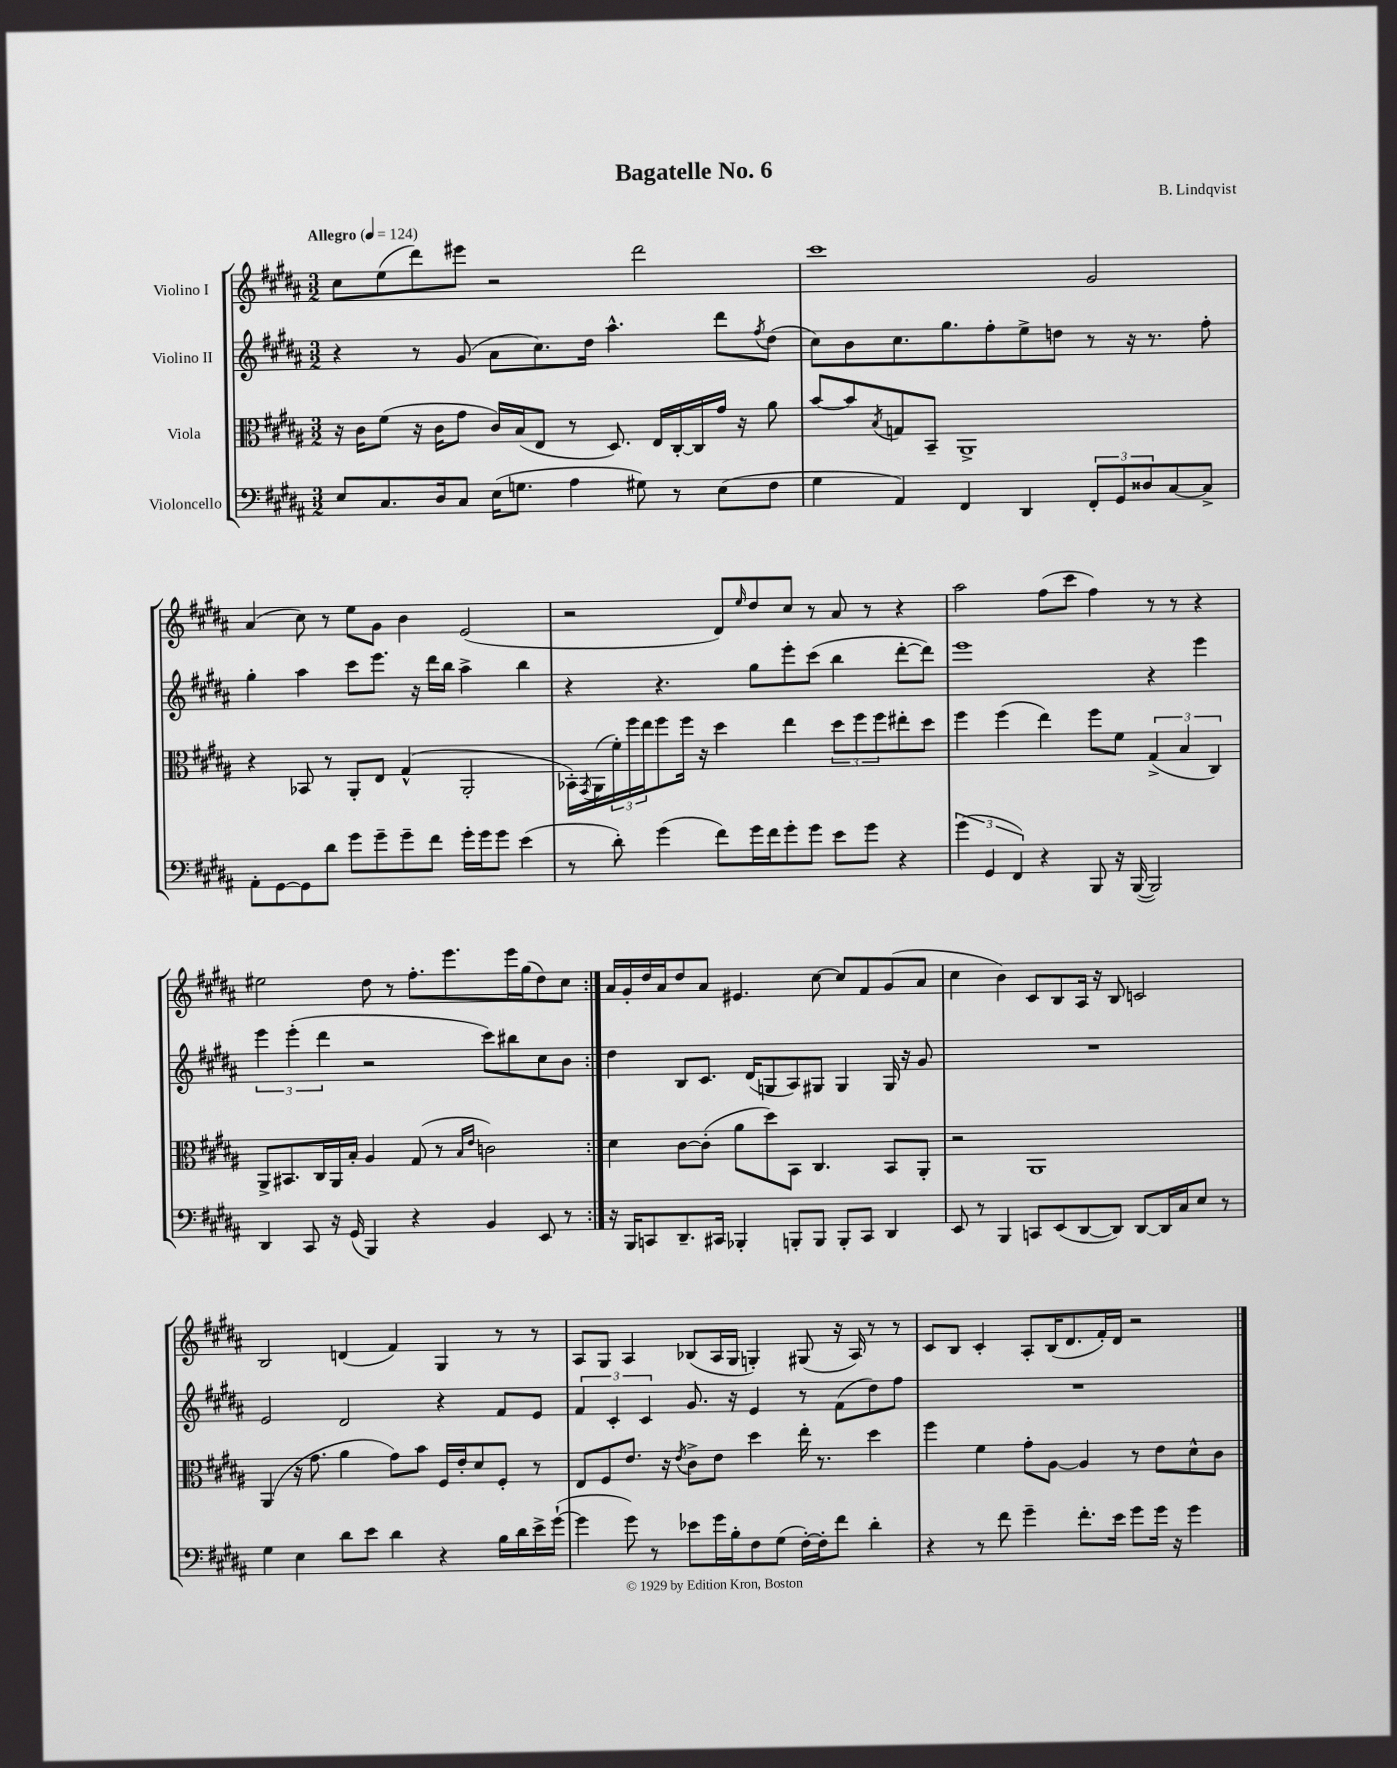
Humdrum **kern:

**kern	**kern	**kern	**kern
*staff4	*staff3	*staff2	*staff1
*clefF4	*clefC3	*clefG2	*clefG2
*k[f#c#g#d#a#]	*k[f#c#g#d#a#]	*k[f#c#g#d#a#]	*k[f#c#g#d#a#]
*M3/2	*M3/2	*M3/2	*M3/2
*MM124	*MM124	*MM124	*MM124
8E	16r	4r	8cc#
.	16c#	.	.
8.C#	(8f#	.	(8ee
.	16r	8r	8ddd#)
16D#	16c#	.	.
8C#	8g#	(8g#	8eee#
(16E	16c#)	8a#	2r
8.G	(16B	.	.
.	8E	8.cc#)	.
4A#	8r	.	.
.	.	16dd#	.
.	8.D#)	4.aa#^^	.
8G#)	.	.	2ddd#
.	16E	.	.
8r	[16C#'	.	.
.	16C#]	.	.
(8E	16g#	8ddd#	.
.	16r	.	.
.	.	8qff#	.
8F#	8a#	(8dd#	.
=	=	=	=
4G#	[8b	8cc#)	1ccc#
.	8b]	8b	.
.	8qB	.	.
4AA#)	8G	8.cc#	.
.	8BB~	.	.
.	.	8.gg#	.
4FF#	1AA#^	.	.
.	.	8ff#'	.
4DD#	.	8ee^	.
.	.	8dd	.
12FF#'	.	8r	2g#
12GG#	.	.	.
.	.	16r	.
12D##	.	.	.
.	.	8.r	.
[8C#	.	.	.
8C#^]	.	8ff#'	.
=	=	=	=
8AA#'	4r	4gg#'	(4a#
[8GG#	.	.	.
8GG#]	8BB-	4aa#	8cc#)
8d#	8r	.	8r
8g#	8AA#'	8ccc#	8ee
8g#~	8E	8.eee	8g#
8g#~	(4G#^^	.	4b
.	.	16r	.
8f#	.	16ddd#	.
.	.	16bb	.
16g#'	2AA#'	4aa#^	(2e
16g#	.	.	.
8g#	.	.	.
(4e	.	4bb	.
=	=	=	=
8r	16BB-')	4r	2r
.	8qGG#	.	.
.	(16AA#	.	.
8d#')	24f#')	.	.
.	24ff#	.	.
.	24ee	.	.
(4g#	8ff#	4.r	.
.	16ff#	.	.
.	16r	.	.
8f#)	4dd#	.	8d#)
.	.	.	16qqee
16g#	.	8gg#	8dd#
16f#	.	.	.
8g#'	4ee	8eee'	8cc#
8g#	.	(8ccc#	8r
8e	12dd#	4bb	8a#
.	12ff#	.	.
8g#	.	.	8r
.	12ff#	.	.
4r	8ee#'	[8ddd#'	4r
.	8dd#	8ddd#])	.
=	=	=	=
(6g#	4ff#	1eee	2aa#
6GG#	.	.	.
.	(4ff#	.	.
6FF#)	.	.	.
4r	4ee)	.	(8ff#
.	.	.	8ccc#
8BBB	8ff#	.	4ff#)
16r	8f#	.	.
([16BBB	.	.	.
2BBB])	(6G#^	4r	8r
.	.	.	8r
.	6B	.	.
.	.	4eee	4r
.	6C#)	.	.
=	=	=	=
4DD#	8AA#^	6eee	2ee#
.	8.BB#	.	.
.	.	(6eee'	.
8CC#	.	.	.
.	16C#	.	.
.	.	6ddd#	.
16r	16AA#	.	.
(16GG#	16B'	.	.
4BBB)	4A#	2r	8dd#
.	.	.	8r
4r	(8G#	.	8.ff#'
.	8r	.	.
.	.	.	8.eee
.	16qqB	.	.
.	16qqe	.	.
4BB	2c)	8ccc#)	.
.	.	8bb#	16eee
.	.	.	(16gg#
8EE	.	8cc#	8dd#)
8r	.	8b	8cc#
=:|!	=:|!	=:|!	=:|!
16r	4d#	4dd#	16a#
16BBB	.	.	16g#'
8CC	.	.	16dd#
.	.	.	16a#
8.DD#~	[8c#	8B	8dd#
.	(8c#']	8.c#	8a#
16CC#	.	.	.
4BBB-'	8a#	.	4.e#
.	.	(16d#	.
.	8dd#)	8G	.
8BBB'	8BB	8A#)	.
8BBB	4.C#	8G#	[8cc#
8BBB'	.	4G#	8cc#]
8CC#	.	.	8f#
4DD#	8BB	16G#	(8g#
.	.	16r	.
.	8AA#'	8g#	8a#
=	=	=	=
8EE	2r	1.r	4cc#
8r	.	.	.
4BBB	.	.	4b)
8CC	1AA#	.	8c#
(8EE	.	.	8B
[8DD#	.	.	16A#
.	.	.	16r
8DD#])	.	.	8B
[8DD#	.	.	2c
16DD#]	.	.	.
16C#	.	.	.
8E	.	.	.
8r	.	.	.
=	=	=	=
4G#	(4AA#	2e	2B
4E	16r	.	.
.	8.g#	.	.
8d#	4a#	2d#	(4d
8e	.	.	.
4d#	8g#)	.	4f#)
.	8b	.	.
4r	16F#	4r	4G#
.	16e'	.	.
.	8d#	.	.
16B	8F#'	8f#	8r
16d#	.	.	.
16e^	8r	8e	8r
([16g#`	.	.	.
=	=	=	=
4g#]	8E	6f#	8A#
.	8F#	.	8G#
.	.	6c#'	.
8g#)	8.e	.	4A#
.	.	6c#	.
8r	.	.	.
.	16r	.	.
.	8qe	.	.
8e-	8c#^	8.g#	(8B-
16g#	8e	.	16A#
16B'	.	16r	16G#
8F#	4dd#	4e	4G')
(8G#	.	.	.
[16F#')	16ee'	8r	(8G#
16F#']	8.r	.	.
8f#	.	(8f#	16r
.	.	.	16A#)
4d#'	4dd#	8dd#)	8r
.	.	8ff#	8r
=	=	=	=
4r	4ff#	1.r	8c#
.	.	.	8B
8r	4f#	.	4c#'
8f#	.	.	.
4g#~	8g#'	.	8A#'
.	[8A#	.	(16B
.	.	.	8.d#
8.f#'	4A#]	.	.
.	.	.	16f#')
16e	.	.	16d#
8g#	8r	.	2r
16g#	8e	.	.
16r	.	.	.
4g#	8d#^^	.	.
.	8c#	.	.
==	==	==	==
*-	*-	*-	*-
